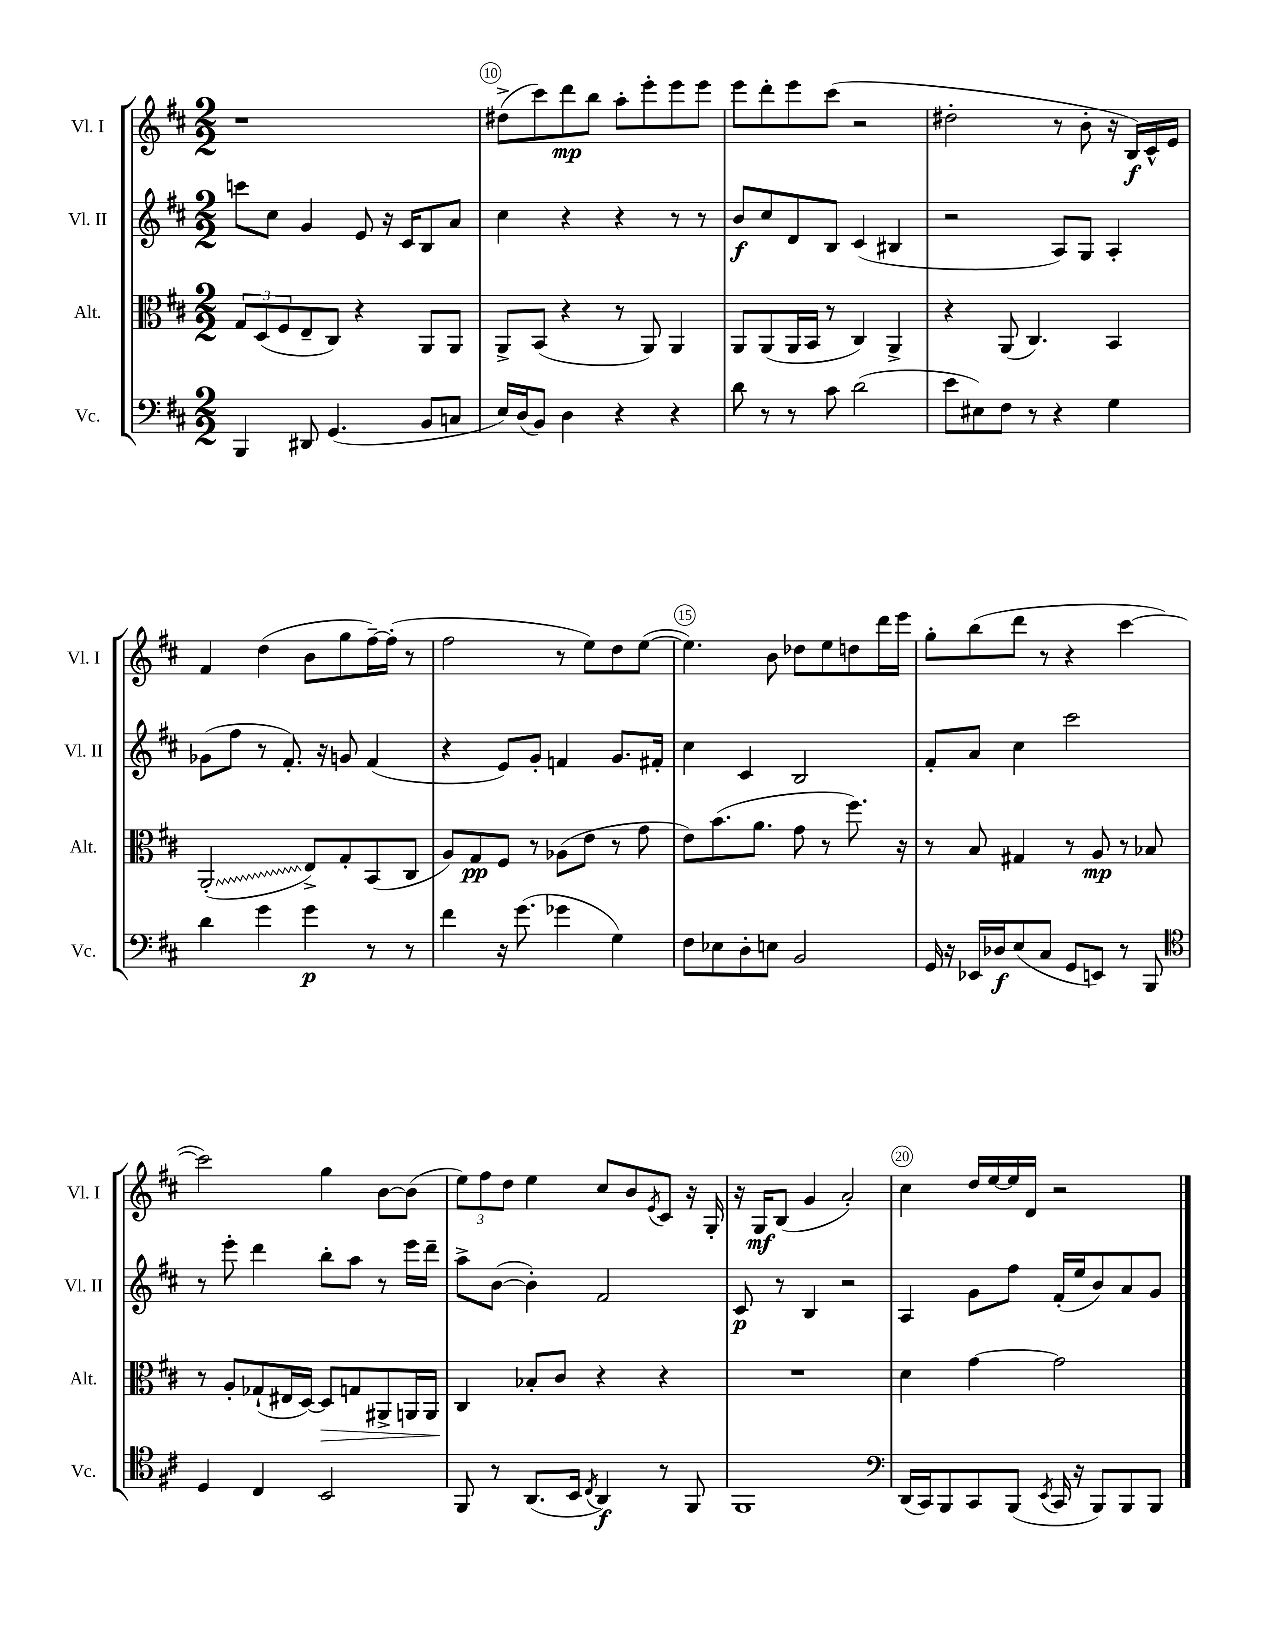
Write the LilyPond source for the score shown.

<<
\new StaffGroup <<
\new Staff = "s0" \with { instrumentName = "Vl. I" shortInstrumentName = "Vl. I" } {
    \clef treble \key d \major \numericTimeSignature \time 2/2
    r1 |
    dis''8->( cis'''8) d'''8\mp b''8 a''8-. e'''8-. e'''8 e'''8 |
    e'''8 d'''8-. e'''8 cis'''8( r2 |
    dis''2-. r8 b'8-. r16 b16\f) cis'16-^ e'16 |
    fis'4 d''4( b'8 g''8 fis''16~--) fis''16-.( r8 |
    fis''2 r8 e''8) d''8 e''8~( |
    e''4.) b'8 des''8 e''8 d''8 d'''16 e'''16 |
    g''8-. b''8( d'''8 r8 r4 cis'''4~ |
    cis'''2) g''4 b'8~ b'8( |
    \tuplet 3/2 { e''8) fis''8 d''8 } e''4 cis''8 b'8 \acciaccatura { e'8 } cis'8 r16 g16-. |
    r16 g16\mf b8( g'4 a'2-.) |
    cis''4 d''16 e''16~ e''16 d'16 r2 \bar "|." |
}
\new Staff = "s1" \with { instrumentName = "Vl. II" shortInstrumentName = "Vl. II" } {
    \clef treble \key d \major \numericTimeSignature \time 2/2
    c'''8 cis''8 g'4 e'8 r16 cis'16 b8 a'8 |
    cis''4 r4 r4 r8 r8 |
    b'8\f cis''8 d'8 b8 cis'4( bis4 |
    r2 a8) g8 a4-. |
    ges'8( fis''8 r8 fis'8.-.) r16 g'8 fis'4( |
    r4 e'8) g'8-. f'4 g'8. fis'16-. |
    cis''4 cis'4 b2 |
    fis'8-. a'8 cis''4 cis'''2 |
    r8 e'''8-. d'''4 b''8-. a''8 r8 e'''16 d'''16-- |
    a''8-> b'8~( b'4-.) fis'2 |
    cis'8\p r8 b4 r2 |
    a4 g'8 fis''8 fis'16-.( e''16 b'8) a'8 g'8 \bar "|." |
}
\new Staff = "s2" \with { instrumentName = "Alt." shortInstrumentName = "Alt." } {
    \clef alto \key d \major \numericTimeSignature \time 2/2
    \tuplet 3/2 { g8 d8( fis8 } e8-- cis8) r4 a,8 a,8 |
    a,8-> b,8( r4 r8 a,8) a,4 |
    a,8 a,8( a,16 b,16 r8 cis4) a,4-> |
    r4 a,8( cis4.) b,4 |
    \once \override Glissando.style = #'zigzag a,2-.\glissando( e8->) g8-. b,8( cis8 |
    a8) g8\pp fis8 r8 aes8( e'8 r8 g'8 |
    e'8) b'8.( a'8. g'8 r8 fis''8.) r16 |
    r8 b8 gis4 r8 a8\mp r8 bes8 |
    r8 a8-. ges8-!( eis16 d16~) d8\> g8 ais,8-> a,16 a,16 |
    cis4\! bes8-. cis'8 r4 r4 |
    R1 |
    d'4 g'4~ g'2 \bar "|." |
}
\new Staff = "s3" \with { instrumentName = "Vc." shortInstrumentName = "Vc." } {
    \clef bass \key d \major \numericTimeSignature \time 2/2
    b,,4 dis,8 g,4.( b,8 c8 |
    e16) d16( b,8) d4 r4 r4 |
    d'8 r8 r8 cis'8 d'2( |
    e'8 eis8) fis8 r8 r4 g4 |
    d'4 g'4 g'4\p r8 r8 |
    fis'4 r16 g'8.( ges'4 g4) |
    fis8 ees8 d8-. e8 b,2 |
    g,16 r16 ees,16 des16\f e8( cis8 g,8 e,8) r8 b,,8 |
    \clef tenor d4 cis4 b,2 |
    fis,8 r8 a,8.( b,16 \acciaccatura { cis8 } a,4\f) r8 fis,8 |
    fis,1 |
    \clef bass d,16( cis,16) b,,8 cis,8 b,,8( \acciaccatura { e,8 } cis,16 r16 b,,8) b,,8 b,,8 \bar "|." |
}
>>
>>
\layout { \context { \Score currentBarNumber = #9 \override BarNumber.break-visibility = ##(#f #t #t) barNumberVisibility = #(every-nth-bar-number-visible 5) \override BarNumber.stencil = #(make-stencil-circler 0.1 0.3 ly:text-interface::print) } }
